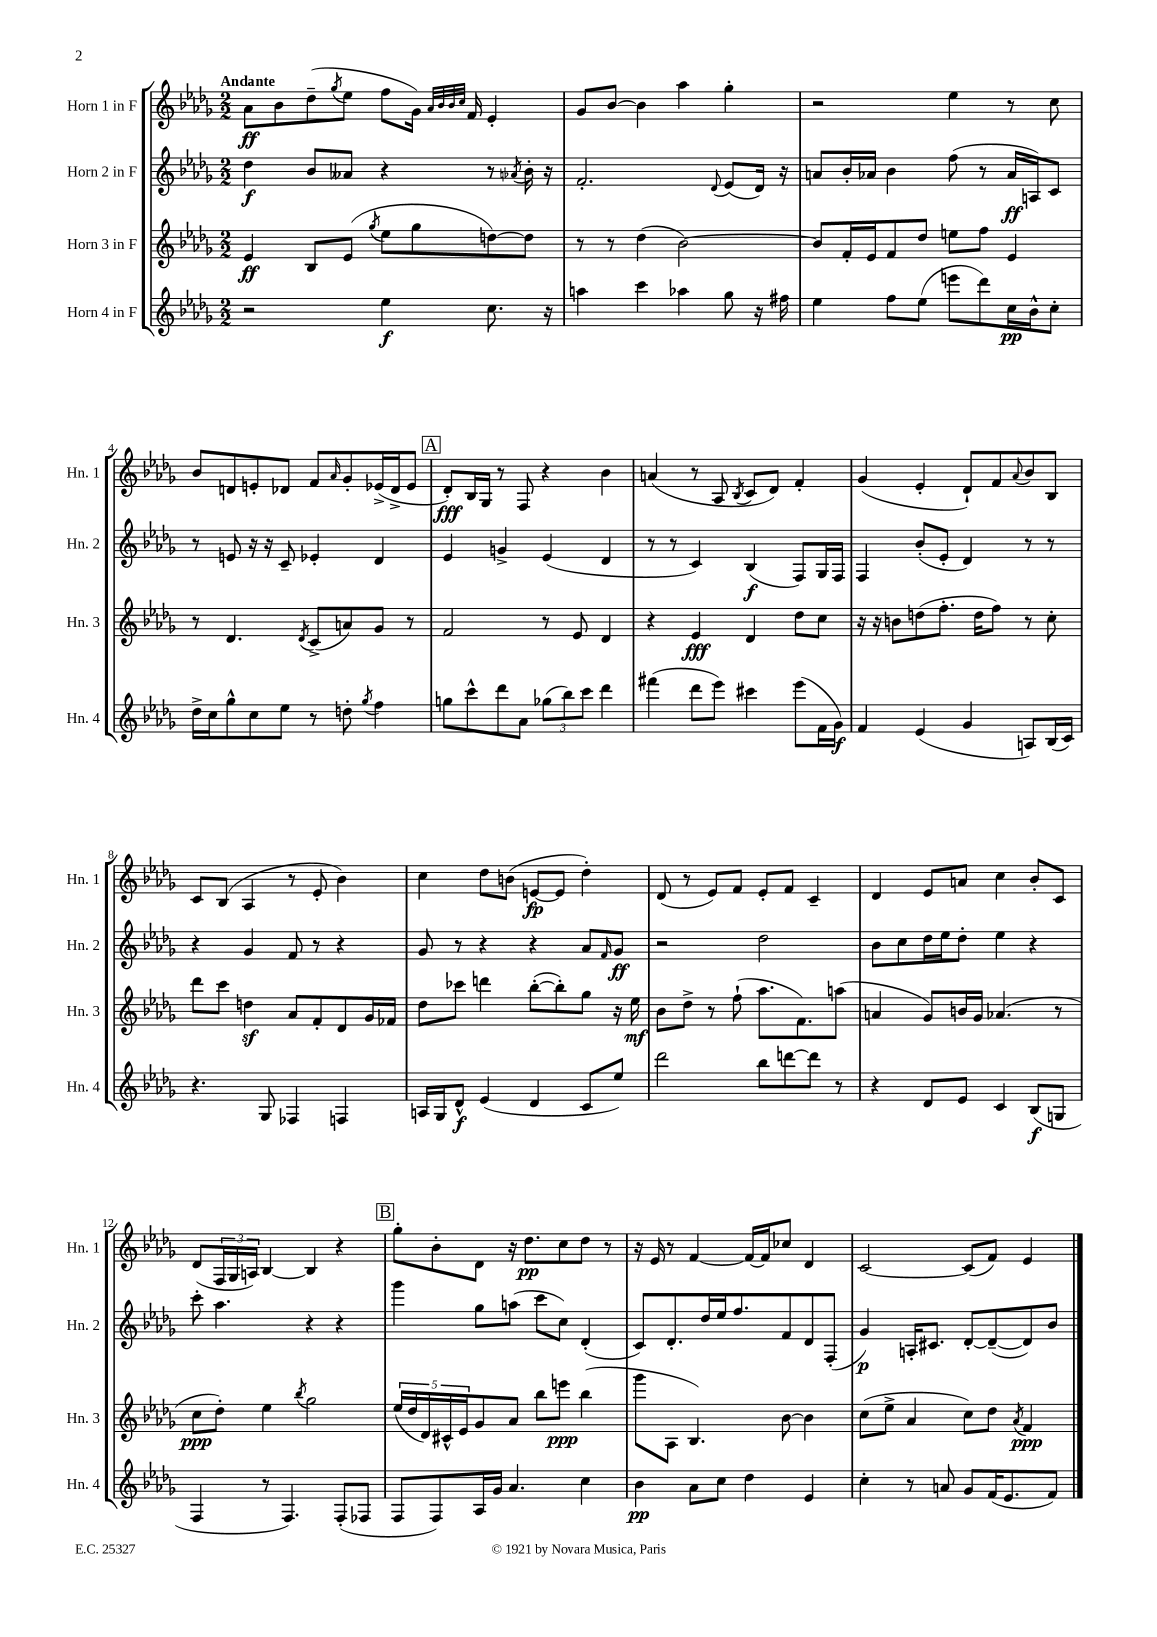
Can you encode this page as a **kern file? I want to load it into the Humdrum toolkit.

**kern	**dynam	**kern	**dynam	**kern	**dynam	**kern	**dynam
*part4	*part4	*part3	*part3	*part2	*part2	*part1	*part1
*staff4	*staff4	*staff3	*staff3	*staff2	*staff2	*staff1	*staff1
*I"Horn 4 in F	*	*I"Horn 3 in F	*	*I"Horn 2 in F	*	*I"Horn 1 in F	*
*I'Hn. 4	*	*I'Hn. 3	*	*I'Hn. 2	*	*I'Hn. 1	*
*clefG2	*	*clefG2	*	*clefG2	*	*clefG2	*
*k[b-e-a-d-g-]	*	*k[b-e-a-d-g-]	*	*k[b-e-a-d-g-]	*	*k[b-e-a-d-g-]	*
*M2/2	*	*M2/2	*	*M2/2	*	*M2/2	*
=1	=1	=1	=1	=1	=1	=1	=1
!	!	!	!	!	!	!LO:TX:a:B:t=Andante	!
2r	.	4e-/	ff	4dd-\	f	8a-\L	ff
.	.	.	.	.	.	8b-\	.
.	.	8B-/L	.	8b-/L	.	(8dd-~\	.
.	.	.	.	.	.	8qgg-/	.
.	.	(8e-/J	.	8a--X/J	.	8ee-\J	.
.	.	8qgg-/	.	.	.	.	.
4ee-\	f	8ee-\L	.	4r	.	8ff\L	.
.	.	8gg-\	.	.	.	16g-\Jk)	.
.	.	.	.	.	.	32qqa-/LLL	.
.	.	.	.	.	.	32qqb-/	.
.	.	.	.	.	.	32qqb-/	.
.	.	.	.	.	.	32qqcc/JJJ	.
.	.	.	.	.	.	16f/	.
8.cc\	.	[8ddn\)	.	8r	.	4e-'/	.
.	.	.	.	8qa-X/	.	.	.
.	.	8dd\J]	.	16b-'\	.	.	.
16r	.	.	.	16r	.	.	.
=2	=2	=2	=2	=2	=2	=2	=2
4aan\	.	8r	.	2.f'/	.	8g-/L	.
.	.	8r	.	.	.	[8b-/J	.
4ccc\	.	(4dd-\	.	.	.	4b-\]	.
4aa-X\	.	[2b-\)	.	.	.	4aa-\	.
.	.	.	.	8qqd-/	.	.	.
8gg-\	.	.	.	(8e-/L	.	4gg-'\	.
16r	.	.	.	16d-/Jk)	.	.	.
16ff#X\	.	.	.	16r	.	.	.
=3	=3	=3	=3	=3	=3	=3	=3
4ee-\	.	8b-/L]	.	8an/L	.	2r	.
.	.	16f'/L	.	16b-'/L	.	.	.
.	.	16e-/J	.	16a-X/JJ	.	.	.
8ff\L	.	8f/	.	4b-\	.	.	.
(8ee-\J	.	8dd-/J	.	.	.	.	.
8eeen\L	.	8een\L	.	(8ff\	.	4ee-\	.
8ddd-\)	.	8ff\J	.	8r	.	.	.
16cc\L	pp	4e-/	.	16a-/LL	ff	8r	.
16b-^^\J	.	.	.	16An/J)	.	.	.
8cc'\J	.	.	.	8c/J	.	8cc\	.
!!LO:LB:g=z
=4	=4	=4	=4	=4	=4	=4	=4
16dd-^\LL	.	8r	.	8r	.	8b-/L	.
16cc\J	.	.	.	.	.	.	.
8gg-^^\	.	4.d-/	.	8en/	.	8dn/	.
8cc\	.	.	.	16r	.	8en'/	.
.	.	.	.	16r	.	.	.
8ee-\J	.	.	.	8c~/	.	8d-X/J	.
.	.	8qd-/	.	.	.	.	.
8r	.	(8c^/L	.	4e-X'/	.	8f/L	.
.	.	.	.	.	.	16qqa-/	.
8ddn'\	.	8an/)	.	.	.	8g-'/	.
8qgg-/	.	.	.	.	.	.	.
4ff\	.	8g-/J	.	4d-/	.	(16e-X^/L	.
.	.	.	.	.	.	16d-^/J	.
.	.	8r	.	.	.	8e-/J	.
!!LO:REH:place=s1:t=A
=5	=5	=5	=5	=5	=5	=5	=5
8ggn\L	.	2f/	.	4e-/	.	8d-'/L)	fff
8ccc^^\	.	.	.	.	.	16B-/L	.
.	.	.	.	.	.	16G-/JJ	.
8ddd-\	.	.	.	4gn^/	.	8r	.
8a-\J	.	.	.	.	.	8F/	.
(12gg-X\L	.	8r	.	(4e-/	.	4r	.
12bb-\)	.	.	.	.	.	.	.
.	.	8e-/	.	.	.	.	.
12ccc\J	.	.	.	.	.	.	.
4ddd-\	.	4d-/	.	4d-/	.	4b-\	.
=6	=6	=6	=6	=6	=6	=6	=6
(4fff#X\	.	4r	.	8r	.	(4an/	.
.	.	.	.	8r	.	.	.
8ddd-\L	.	4e-/	fff	4c/)	.	8r	.
8eee-\J)	.	.	.	.	.	8A-/	.
.	.	.	.	.	.	8qB-/	.
4ccc#X\	.	4d-/	.	(4B-/	f	8c/L	.
.	.	.	.	.	.	8d-/J)	.
(8eee-\L	.	8dd-\L	.	8F/L)	.	4f'/	.
16f\L	.	8cc\J	.	16G-/L	.	.	.
16g-\JJ)	f	.	.	16F/JJ	.	.	.
=7	=7	=7	=7	=7	=7	=7	=7
4f/	.	16r	.	4F/	.	(4g-/	.
.	.	16r	.	.	.	.	.
.	.	8bn\L	.	.	.	.	.
(4e-/	.	(8ddn\	.	(8b-'/L	.	4e-'/	.
.	.	8.ff'\J	.	8e-'/J	.	.	.
4g-/	.	.	.	4d-/)	.	8d-`/L)	.
.	.	16dd\KL	.	.	.	.	.
.	.	8ff\J)	.	.	.	8f/	.
.	.	.	.	.	.	8qqa-/	.
8An/L)	.	8r	.	8r	.	8b-/	.
(16B-/L	.	8cc'\	.	8r	.	8B-/J	.
16c/JJ)	.	.	.	.	.	.	.
!!LO:LB:g=z
=8	=8	=8	=8	=8	=8	=8	=8
4.r	.	8ddd-\L	.	4r	.	8c/L	.
.	.	8ccc\J	.	.	.	(8B-/J	.
.	.	4ddnz\	.	4g-/	.	4A-/	.
8G-/	.	.	.	.	.	.	.
4F-X/	.	8a-/L	.	8f/	.	8r	.
.	.	8f'/	.	8r	.	8e-'/	.
4Fn/	.	8d-/	.	4r	.	4b-\)	.
.	.	16g-/L	.	.	.	.	.
.	.	16f-X/JJ	.	.	.	.	.
=9	=9	=9	=9	=9	=9	=9	=9
16An/LL	.	8dd-\L	.	8g-/	.	4cc\	.
16G-/J	.	.	.	.	.	.	.
8d-^^/J	f	8ccc-X\J	.	8r	.	.	.
(4e-/	.	4dddn\	.	4r	.	8dd-\L	.
.	.	.	.	.	.	(8bn\J	.
4d-/	.	([8bb-'\L	.	4r	.	[8en/L	fp
.	.	8bb-'\])	.	.	.	8e/J]	.
8c/L	.	8gg-\J	.	8a-/L	.	4dd-'\)	.
.	.	.	.	16qqf/	.	.	.
8ee-/J)	.	16r	.	8g-/J	ff	.	.
.	.	16ee-\	mf	.	.	.	.
=10	=10	=10	=10	=10	=10	=10	=10
2ddd-\	.	8b-\L	.	2r	.	(8d-/	.
.	.	8dd-^\J	.	.	.	8r	.
.	.	8r	.	.	.	8e-/L)	.
.	.	(8ff`\	.	.	.	8f/J	.
8bb-\L	.	8.aa-\L	.	2dd-\	.	8e-'/L	.
[8dddn\	.	.	.	.	.	8f/J	.
.	.	8.f\)	.	.	.	.	.
8ddd\J]	.	.	.	.	.	4c~/	.
8r	.	(8aan\J	.	.	.	.	.
=11	=11	=11	=11	=11	=11	=11	=11
4r	.	4an/	.	8b-\L	.	4d-/	.
.	.	.	.	8cc\	.	.	.
8d-/L	.	8g-/L)	.	16dd-\L	.	8e-/L	.
.	.	.	.	16ee-\J	.	.	.
8e-/J	.	16bn/L	.	8dd-'\J	.	8an/J	.
.	.	16g-/JJ	.	.	.	.	.
4c/	.	(4.a-X/	.	4ee-\	.	4cc\	.
(8B-/L	f	.	.	4r	.	8b-'/L	.
8Gn/J	.	8r	.	.	.	8c/J	.
!!LO:LB:g=z
=12	=12	=12	=12	=12	=12	=12	=12
4F/	.	8cc\L	ppp	8ccc'\	.	(8d-/L	.
.	.	8dd-'\J)	.	4.aa-\	.	24F/L	.
.	.	.	.	.	.	24G-/	.
.	.	.	.	.	.	24An/JJ)	.
8r	.	4ee-\	.	.	.	[4B-/	.
4.F/)	.	.	.	.	.	.	.
.	.	8qbb-/	.	.	.	.	.
.	.	2gg-\	.	4r	.	4B-/]	.
(8F'/L	.	.	.	4r	.	4r	.
8F-X/J	.	.	.	.	.	.	.
!!LO:REH:place=s1:t=B
=13	=13	=13	=13	=13	=13	=13	=13
8F/L	.	(20ee-/LL	.	4ggg-\	.	8gg-'\L	.
.	.	20dd-/	.	.	.	.	.
.	.	20d-/)	.	.	.	.	.
8F/)	.	.	.	.	.	8b-'\	.
.	.	20c#X^^/	.	.	.	.	.
.	.	20e-/J	.	.	.	.	.
16A-/L	.	8g-/	.	8gg-\L	.	8d-\J	.
16g-/JJ	.	.	.	.	.	.	.
4.a-/	.	8a-/J	.	(8aan\J	.	16r	.
.	.	.	.	.	.	8.dd-\L	pp
.	.	8bb-\L	.	8ccc\L	.	.	.
.	.	8eeen\J	ppp	8cc\J)	.	8cc\	.
4cc\	.	(4bb-\	.	(4d-'/	.	8dd-\J	.
.	.	.	.	.	.	8r	.
=14	=14	=14	=14	=14	=14	=14	=14
4b-\	pp	8ggg-\L	.	8c/L)	.	16r	.
.	.	.	.	.	.	16e-/	.
.	.	8A-\J	.	8.d-'/	.	8r	.
8a-\L	.	4.B-/)	.	.	.	[4f/	.
.	.	.	.	16dd-/L	.	.	.
8cc\J	.	.	.	16ee-/J	.	.	.
.	.	.	.	8.ff/	.	.	.
4dd-\	.	.	.	.	.	16f/LL_	.
.	.	.	.	.	.	16f/J]	.
.	.	[8b-\	.	8f/	.	8cc-X/J	.
4e-/	.	4b-\]	.	8d-/	.	4d-/	.
.	.	.	.	(8F'/J	.	.	.
=15	=15	=15	=15	=15	=15	=15	=15
4cc'\	.	(8cc\L	.	4g-/)	p	[2c/	.
.	.	8ee-^\J	.	.	.	.	.
8r	.	4a-/	.	16An'/KL	.	.	.
.	.	.	.	8.c#X/J	.	.	.
8an/	.	.	.	.	.	.	.
8g-/L	.	8cc\L)	.	[8d-'/L	.	(8c/L]	.
(16f/K	.	8dd-\J	.	(8d-~/_	.	8f/J)	.
8.e-/	.	.	.	.	.	.	.
.	.	8qa-/	.	.	.	.	.
.	.	4f/	ppp	8d-/])	.	4e-/	.
8f/J)	.	.	.	8b-/J	.	.	.
==	==	==	==	==	==	==	==
*-	*-	*-	*-	*-	*-	*-	*-
